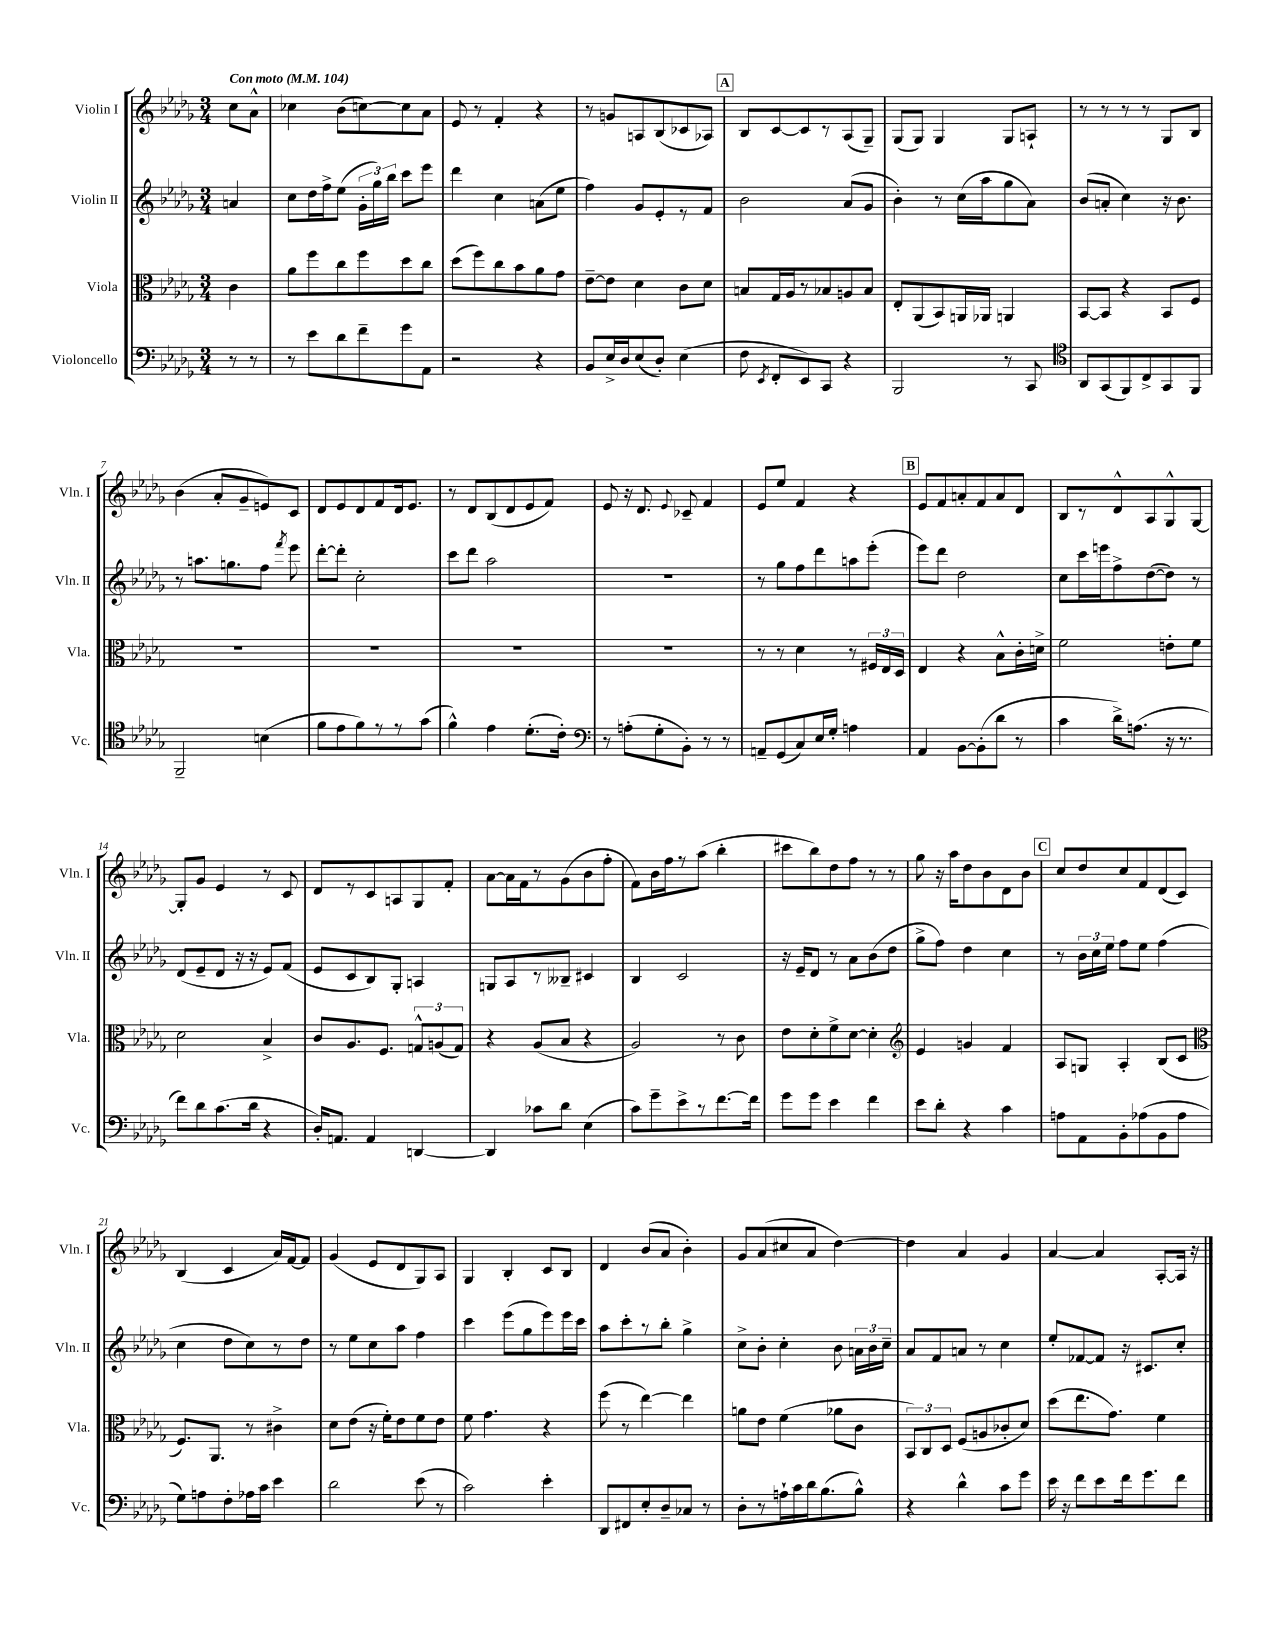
<<
\new StaffGroup <<
\new Staff = "s0" \with { instrumentName = "Violin I" shortInstrumentName = "Vln. I" } {
    \clef treble \key des \major \numericTimeSignature \time 3/4 \partial 4 \tempo "Con moto" 4 = 104
    \autoBeamOff c''8[ aes'8]-^ |
    ces''4 bes'8[( c''8~) c''8 aes'8] |
    ees'8 r8 f'4-. r4 |
    r8 g'8[ a8 bes8( ces'8 aes8]) |
    \mark \markup { \box "A" } bes8[ c'8~ c'8 r8 aes8( ges8]--) |
    ges8[( ges8]) ges4 ges8[ a8]-! |
    r8 r8 r8 r8 ges8[ bes8] |
    bes'4( aes'8[-. ges'8-- e'8) c'8] |
    des'8[ ees'8 des'8 f'8 des'16 ees'8.] |
    r8 des'8[ bes8( des'8 ees'8 f'8]) |
    ees'8 r16 des'8. \appoggiatura { ees'8 } ces'8-- f'4 |
    ees'8[ ees''8] f'4 r4 |
    \mark \markup { \box "B" } ees'8[ f'8 a'8-. f'8 a'8 des'8] |
    bes8[ r8 des'8-^ aes8 ges8-^ ges8]~ |
    ges8[-. ges'8] ees'4 r8 c'8 |
    des'8[ r8 c'8 a8 ges8 f'8]-. |
    aes'8[~ aes'16 f'16 r8 ges'8( bes'8 f''8]-. |
    f'8[) bes'16 f''16 r8 aes''8]( bes''4-. |
    cis'''8[ bes''8) des''8 f''8] r8 r8 |
    ges''8 r16 aes''16[ des''8 bes'8 des'8 bes'8] |
    \mark \markup { \box "C" } c''8[ des''8 c''8 f'8 des'8( c'8]) |
    bes4( c'4 aes'16[) f'16~ f'8] |
    ges'4( ees'8[ des'8 ges8) aes8] |
    ges4 bes4-. c'8[ bes8] |
    des'4 bes'8[( aes'8] bes'4-.) |
    ges'8[ aes'8( cis''8 aes'8] des''4~) |
    des''4 aes'4 ges'4 |
    aes'4~ aes'4 aes8[~-. aes16] r16 \bar "|." |
}
\new Staff = "s1" \with { instrumentName = "Violin II" shortInstrumentName = "Vln. II" } {
    \clef treble \key des \major \numericTimeSignature \time 3/4 \partial 4
    \autoBeamOff a'4 |
    c''8[ des''16 f''16-> ees''8]( \tuplet 3/2 { ges'16[-. ges''16) bes''16] } c'''8[ ees'''8] |
    des'''4 c''4 a'8[( ees''8] |
    f''4) ges'8[ ees'8-. r8 f'8] |
    \mark \markup { \box "A" } bes'2 aes'8[( ges'8] |
    bes'4-.) r8 c''16[( aes''16 ges''8 aes'8]) |
    bes'8[( a'8]-. c''4) r16 bes'8. |
    r8 a''8.[ g''8. f''8] \acciaccatura { f'''8 } ees'''8 |
    des'''8[~-. des'''8]-. c''2-. |
    c'''8[ des'''8] aes''2 |
    R2. |
    r8 ges''8[ f''8 des'''8 a''8 ees'''8]-.( |
    \mark \markup { \box "B" } ees'''8[) des'''8] des''2 |
    c''8[ c'''16 e'''16 f''8-> des''8~( des''8]) r8 |
    des'8[( ees'8-- des'8] r16 r16 ees'8[) f'8]( |
    ees'8[ c'8 bes8) ges8]-. a4 |
    g8[ aes8 r8 beses8]-- cis'4 |
    bes4 c'2 |
    r16 ees'16[-- des'8] r8 aes'8[ bes'8( des''8] |
    ges''8[-> f''8]) des''4 c''4 |
    \mark \markup { \box "C" } r8 \tuplet 3/2 { bes'16[ c''16 ees''16] } f''8[ ees''8] f''4( |
    c''4 des''8[ c''8) r8 des''8] |
    r8 ees''8[ c''8 aes''8] f''4 |
    c'''4 ees'''8[( ges''8 ees'''8) ees'''16 c'''16] |
    aes''8[ c'''8-. r8 bes''8]-. ges''4-> |
    c''8[-> bes'8]-. c''4-. bes'8 \tuplet 3/2 { a'16[ bes'16 c''16]-- } |
    aes'8[ f'8 a'8] r8 c''4 |
    ees''8[-. fes'8~ fes'8] r16 cis'8.[ c''8]-. \bar "|." |
}
\new Staff = "s2" \with { instrumentName = "Viola" shortInstrumentName = "Vla." } {
    \clef alto \key des \major \numericTimeSignature \time 3/4 \partial 4
    \autoBeamOff c'4 |
    aes'8[ f''8 c''8 f''8 des''8 c''8] |
    des''8[( f''8) c''8 bes'8 aes'8 ges'8] |
    ees'8[~-- ees'8] des'4 c'8[ des'8] |
    \mark \markup { \box "A" } b8[ ges16 aes16 r8 bes8 a8 bes8] |
    ees8[-. aes,8( bes,8) a,16 aes,16] a,4 |
    bes,8[~ bes,8] r4 bes,8[ f8] |
    R2. |
    R2. |
    R2. |
    R2. |
    r8 r8 des'4 r8 \tuplet 3/2 { fis16[ ees16 des16] } |
    \mark \markup { \box "B" } ees4 r4 bes8[-^ c'16-. d'16]-> |
    f'2 e'8[-. f'8] |
    des'2 bes4-> |
    c'8[ aes8. f8.] \tuplet 3/2 { g8[-^ a8( g8]) } |
    r4 aes8[( bes8] r4 |
    aes2) r8 c'8 |
    ees'8[ des'8-. f'8-> des'8]~ des'4-. |
    \clef treble ees'4 g'4 f'4 |
    \mark \markup { \box "C" } aes8[ g8] aes4-. bes8[( c'8] |
    \clef alto f8.[) aes,8.] r8 cis'4-> |
    des'8[ ees'8]( r16 f'16[-.) ees'8 f'8 ees'8] |
    f'8 ges'4. r4 |
    f''8( r8 ees''4~) ees''4 |
    a'8[ ees'8] f'4( aes'8[ c'8] |
    \tuplet 3/2 { bes,8[) c8 des8] } f8[( a8 ces'8-. des'8]) |
    des''8[( ees''8. ges'8.]) f'4 \bar "|." |
}
\new Staff = "s3" \with { instrumentName = "Violoncello" shortInstrumentName = "Vc." } {
    \clef bass \key des \major \numericTimeSignature \time 3/4 \partial 4
    \autoBeamOff r8 r8 |
    r8 ees'8[ des'8 f'8-- ges'8 aes,8] |
    r2 r4 |
    bes,8[ ees16-> des16 ees8( des8]-.) ees4( |
    \mark \markup { \box "A" } f8 \acciaccatura { ees,8 } f,8[-. ees,8) c,8] r4 |
    bes,,2 r8 c,8 |
    \clef tenor aes,8[ ges,8( f,8) c8-> ges,8 f,8] |
    f,2-- b4( |
    f'8[ ees'8 f'8) r8 r8 ges'8]( |
    f'4-^) ees'4 des'8.[-.( c'16]-.) |
    \clef bass r8 a8[-.( ges8-. bes,8]-.) r8 r8 |
    a,8[-- ges,8( c8) ees16 ges16]-. a4 |
    \mark \markup { \box "B" } aes,4 bes,8[~ bes,8-.( des'8] r8 |
    c'4 des'16[->) a8.]( r16 r8. |
    f'8[) des'8 c'8.( des'16] r4 |
    des16[-.) a,8.] a,4 d,4~ |
    d,4 ces'8[ des'8] ees4( |
    c'8[) ges'8-- ees'8-> r8 f'8.~ f'16] |
    ges'8[ ges'8] ees'4 f'4 |
    ees'8[ des'8]-. r4 c'4 |
    \mark \markup { \box "C" } a8[ aes,8 bes,8-. aes8( bes,8 aes8] |
    ges8[) a8 f8-. aes16 c'16] ees'4 |
    des'2 ees'8( r8 |
    c'2) ees'4-. |
    des,8[ fis,8 ees8-. des8-- ces8] r8 |
    des8[-. r8 a16-! c'16 des'16 bes8.( bes8]-^) |
    r4 des'4-^ c'8[ ges'8] |
    ees'16 r16 f'8[ ees'8 f'16 ges'8. f'8] \bar "|." |
}
>>
>>
